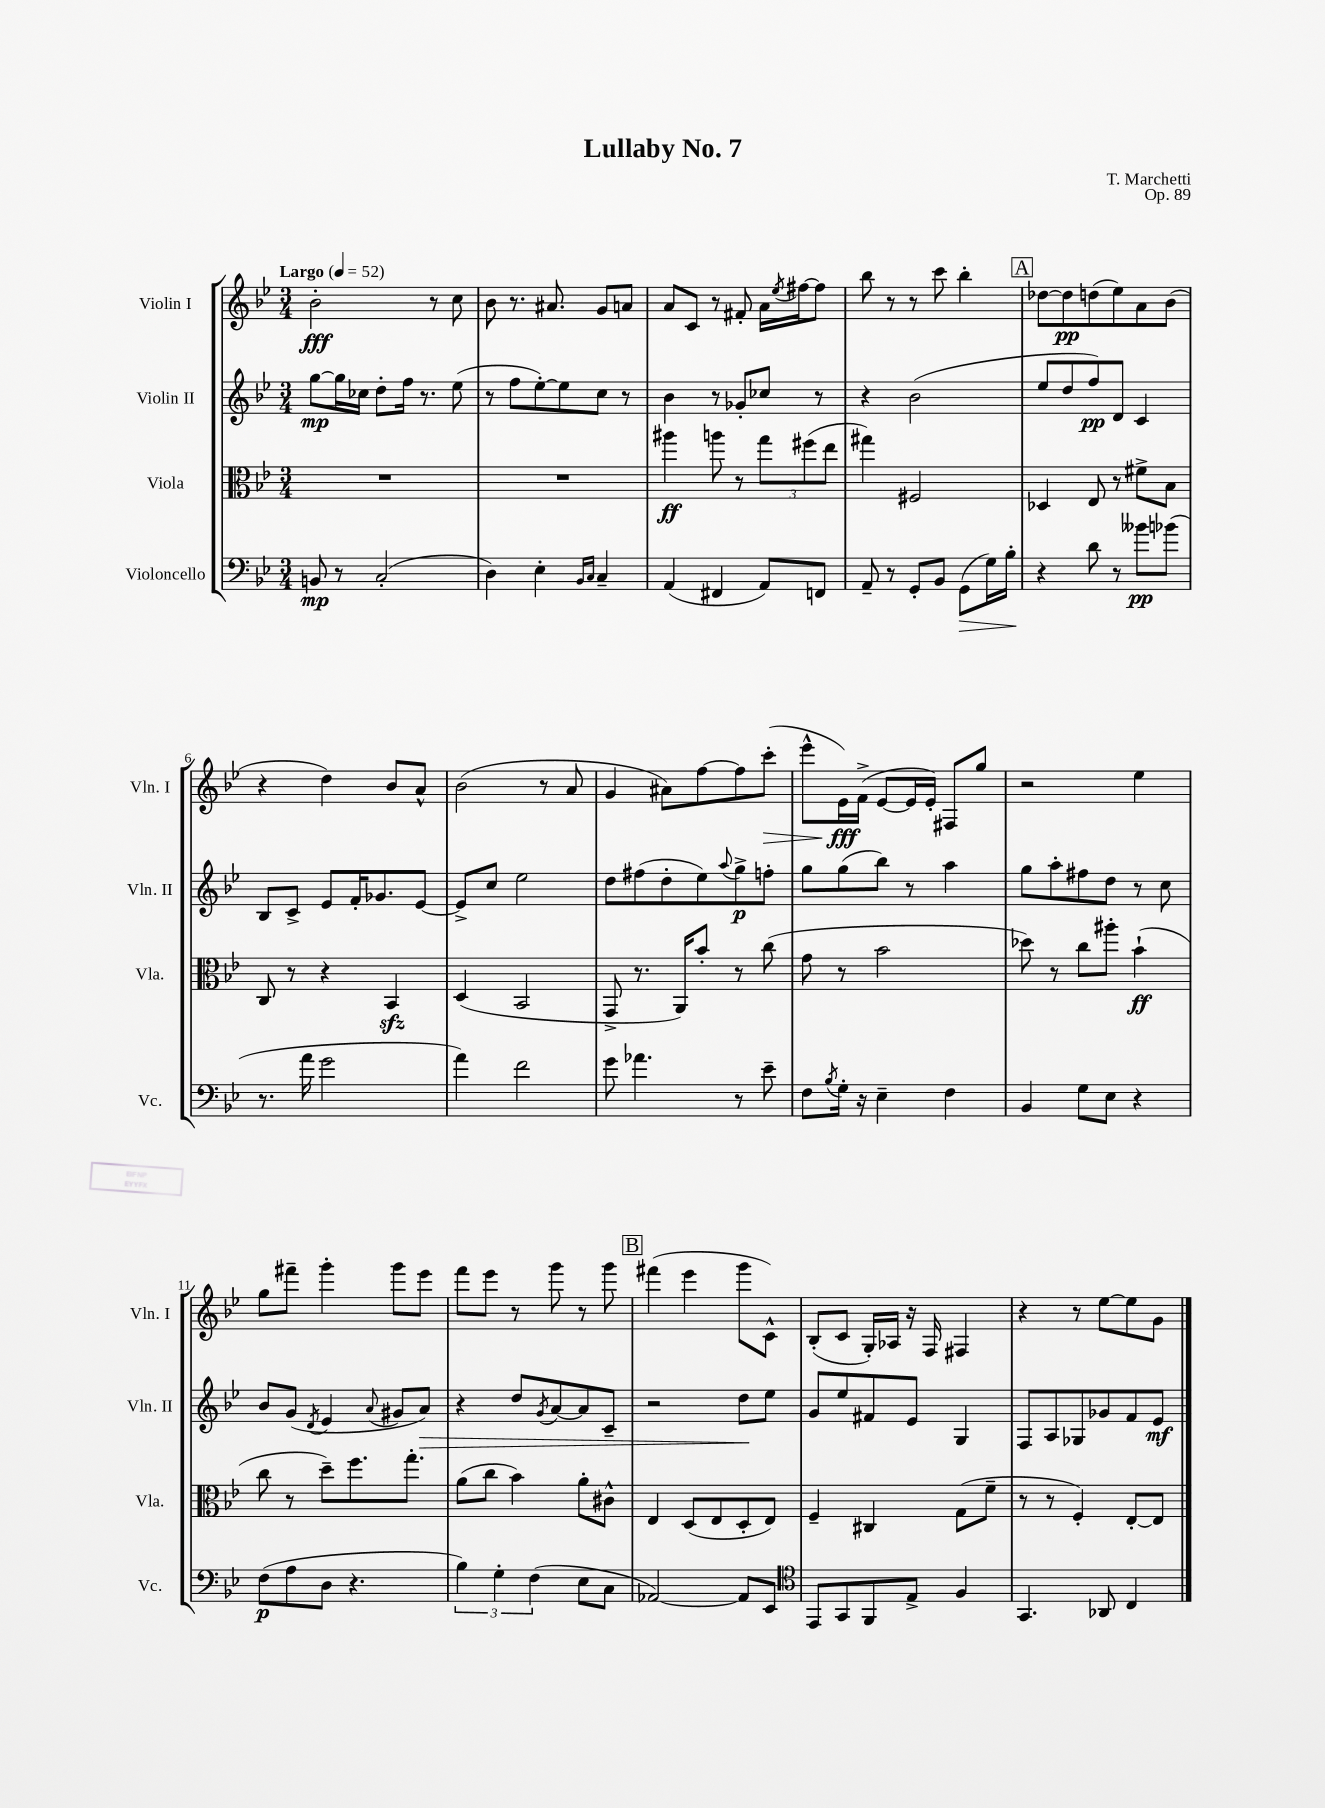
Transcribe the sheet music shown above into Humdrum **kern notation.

**kern	**kern	**kern	**kern
*staff4	*staff3	*staff2	*staff1
*clefF4	*clefC3	*clefG2	*clefG2
*k[b-e-]	*k[b-e-]	*k[b-e-]	*k[b-e-]
*M3/4	*M3/4	*M3/4	*M3/4
*MM52	*MM52	*MM52	*MM52
8BB	2.r	[8gg	2b-'
8r	.	16gg]	.
.	.	16cc-	.
(2C'	.	8dd'	.
.	.	16ff	.
.	.	8.r	.
.	.	.	8r
.	.	(8ee-	8cc
=	=	=	=
4D)	2.r	8r	8b-
.	.	8ff	8.r
4E-'	.	[8ee-')	.
.	.	.	8.a#
.	.	8ee-]	.
16qqBB-	.	.	.
16qqC	.	.	.
4C~	.	8cc	8g
.	.	8r	8a
=	=	=	=
(4AA	4aa#	4b-	8a
.	.	.	8c
4FF#	8aa	8r	8r
.	8r	8g-'	8f#'
8AA)	12gg	8cc-	16a
.	.	.	8qee-
.	.	.	[16ff#
.	(12ff#	.	.
8FF	.	8r	8ff#]
.	12ee-	.	.
=	=	=	=
8AA~	4gg#)	4r	8bb-
8r	.	.	8r
8GG'	2F#	(2b-	8r
8BB-	.	.	8ccc
(8GG	.	.	4bb-'
16G)	.	.	.
16B-'	.	.	.
=	=	=	=
4r	4D-	8ee-	[8dd-
.	.	8dd	8dd-]
8d	8E-	8ff)	(8dd
8r	8r	8d	8ee-)
8b--	8f#^	4c	8a
(8b-	8B-	.	(8b-
=	=	=	=
8.r	8C	8B-	4r
.	8r	8c^	.
16a	.	.	.
2g	4r	8e-	4dd)
.	.	16f'	.
.	.	8.g-	.
.	4BB-	.	8b-
.	.	[8e-	8a^^
=	=	=	=
4a)	(4D	8e-^]	(2b-
.	.	8cc	.
2f	2BB-	2ee-	.
.	.	.	8r
.	.	.	8a
=	=	=	=
8g	8GG^	8dd	4g
4.a-	8.r	(8ff#	.
.	.	8dd'	8a#)
.	16AA)	.	.
.	8b-'	8ee-)	[8ff
.	.	8qqaa	.
8r	8r	8gg^	8ff]
8e-~	(8cc	8ff'	(8ccc'
=	=	=	=
8F	8g	8gg	8eee-^^
8qB-	.	.	.
16G'	8r	(8gg	16e-)
16r	.	.	(16f^
4E-~	2b-	8bb-)	[8e-
.	.	8r	16e-]
.	.	.	16e-')
4F	.	4aa	8F#
.	.	.	8gg
=	=	=	=
4BB-	8dd-)	8gg	2r
.	8r	8aa'	.
8G	8cc	8ff#	.
8E-	8aa#'	8dd	.
4r	(4b-`	8r	4ee-
.	.	8cc	.
=	=	=	=
(8F	8cc	8b-	8gg
8A	8r	(8g	8fff#~
.	.	8qd	.
8D	8dd~)	4e-	4ggg'
4.r	8.ff	.	.
.	.	8qqa	.
.	.	8g#	8ggg
.	8.gg'	.	.
.	.	8a)	8eee-
=	=	=	=
6B-)	(8a	4r	8fff
.	8cc	.	8eee-
6G'	.	.	.
.	4b-)	8dd	8r
(6F	.	.	.
.	.	8qg	.
.	.	[8a	8ggg
8E-	8a'	8a]	8r
8C	8c#^^	8c~	8ggg
=	=	=	=
[2AA-)	4E-	2r	(4fff#
.	(8D	.	4eee-
.	8E-	.	.
8AA-]	8D'	8dd	8ggg
8EE-	8E-)	8ee-	8c^^)
=	=	=	=
*clefC4	*	*	*
8EE-	4F~	8g	(8B-'
8GG	.	8ee-	8c
8FF	4C#	8f#	16G')
.	.	.	16A-
8E-^	.	8e-	16r
.	.	.	16F
4F	(8G	4G	4F#
.	8f~	.	.
=	=	=	=
4.GG	8r	8F	4r
.	8r	8A	.
.	4F')	8G-	8r
8AA-	.	8g-	[8ee-
4C	[8E-'	8f	8ee-]
.	8E-]	8e-	8g
==	==	==	==
*-	*-	*-	*-
